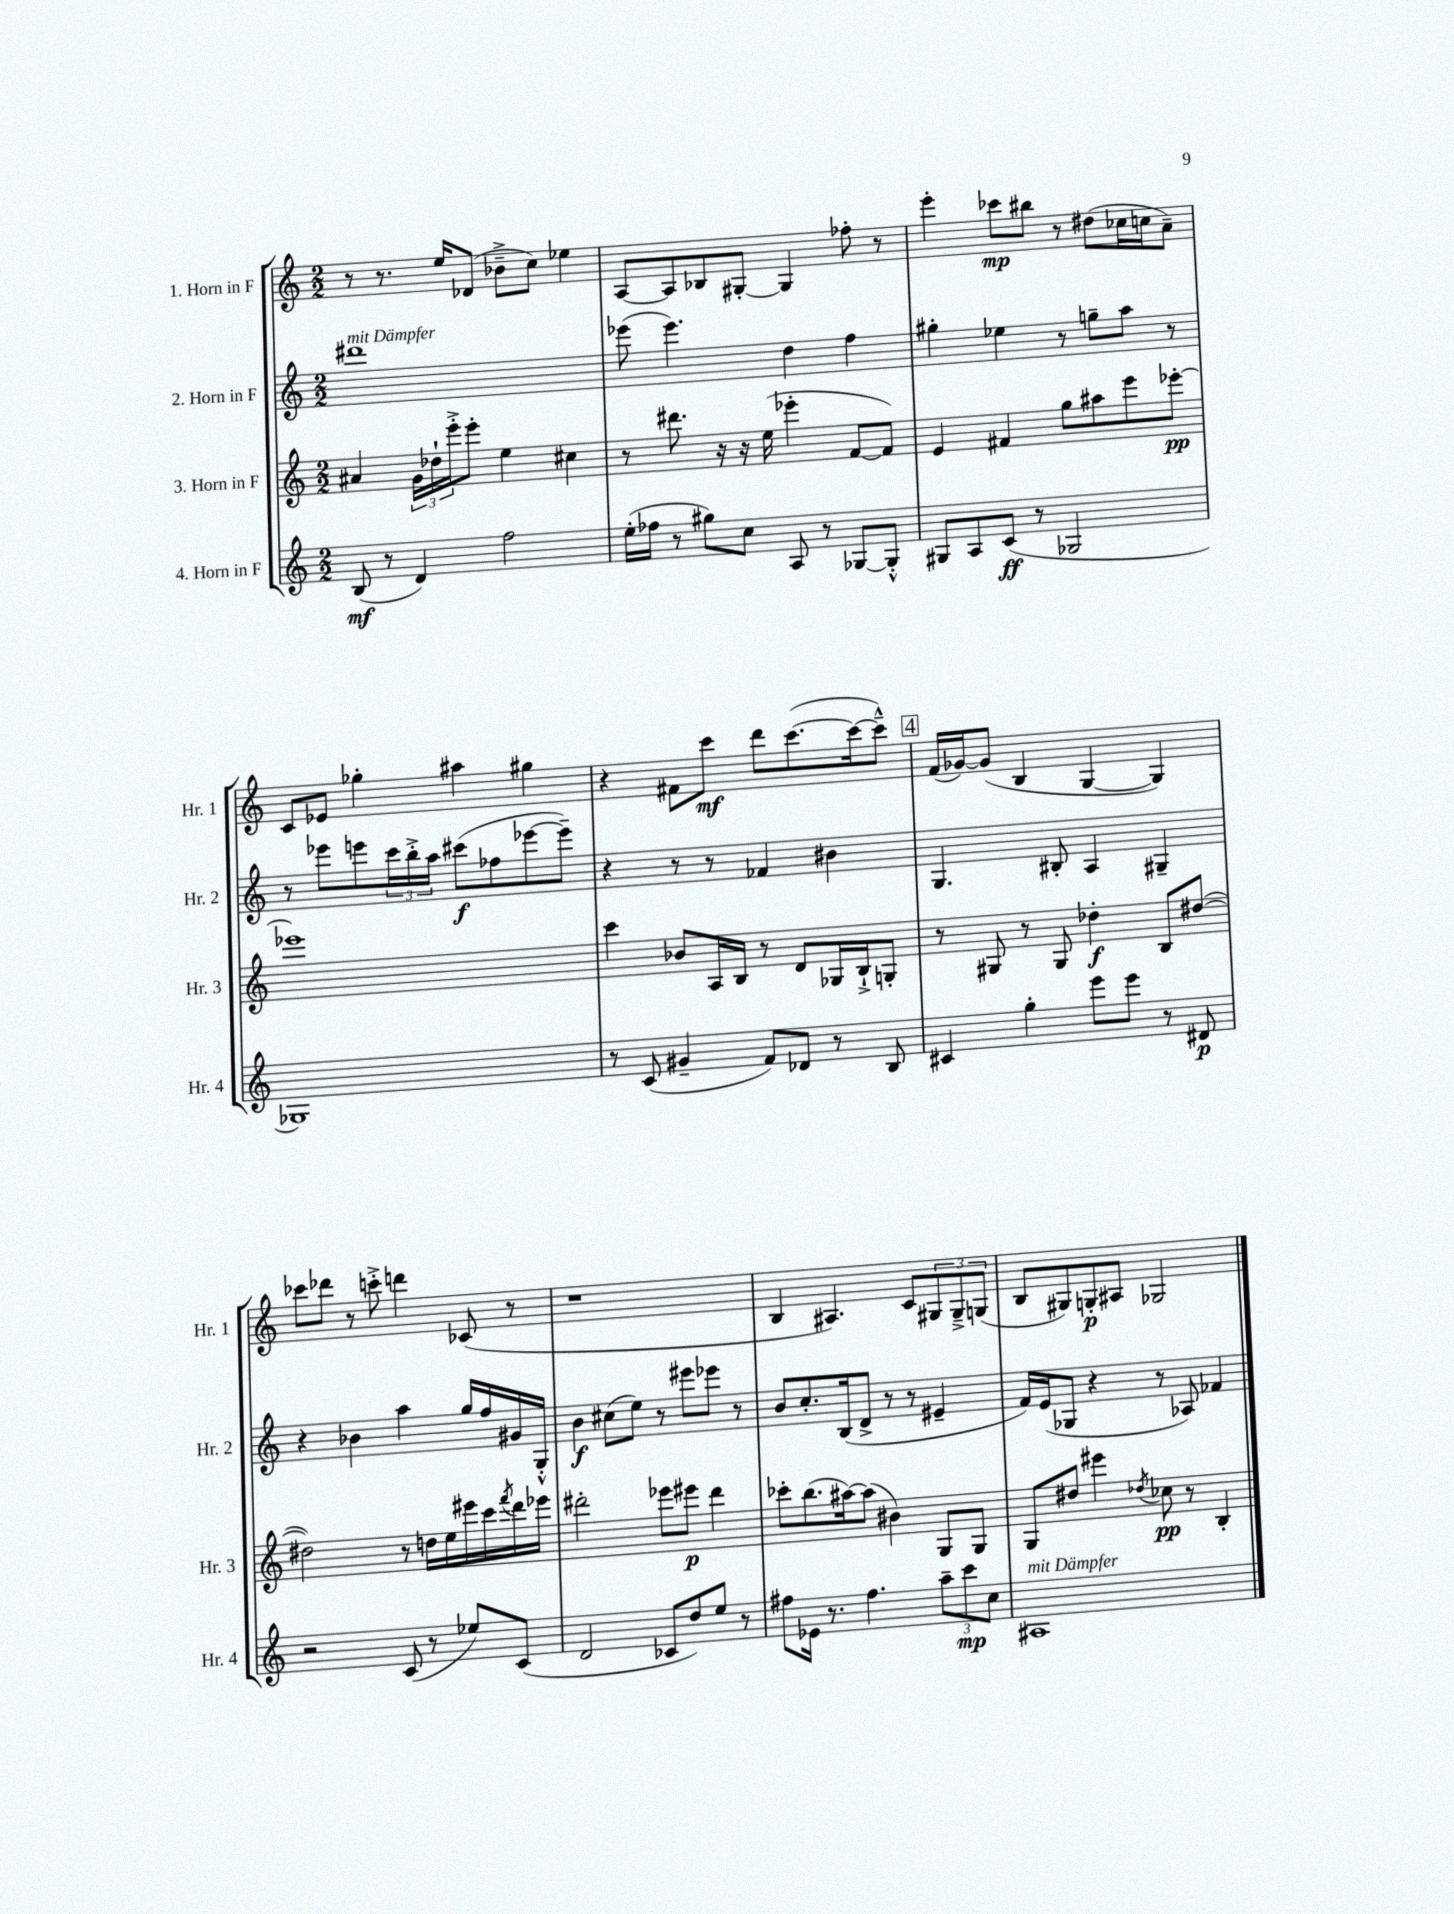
<<
\new StaffGroup <<
\new Staff = "s0" \with { instrumentName = "1. Horn in F" shortInstrumentName = "Hr. 1" } {
    \clef treble \key c \major \numericTimeSignature \time 2/2
    r8 r8. e''16 des'8( bes'8---> c''8) ees''4 |
    a8~ a8 bes8 gis8~-. gis4 fes''8-. r8 |
    e'''4-. ces'''8\mp bis''8 r8 dis''8( ces''16 c''16 a'8--) |
    c'8 ees'8 ges''4-. ais''4 gis''4 |
    r4 fis'8 c'''8\mf d'''8 c'''8.~( c'''16~ c'''8---^) |
    \mark \markup { \box "4" } f'16( ges'16~) ges'8( b4 g4~ g4) |
    ces'''8 des'''8 r8 c'''8-.-> d'''4 ces'8( r8 |
    r1 |
    b4 ais4.) c'8 \tuplet 3/2 { gis8 gis8---> g8( } |
    b8 gis8) g8-.\p ais8 ges2 \bar "|." |
}
\new Staff = "s1" \with { instrumentName = "2. Horn in F" shortInstrumentName = "Hr. 2" } {
    \clef treble \key c \major \numericTimeSignature \time 2/2
    dis'''1^\markup { \italic "mit Dämpfer" } |
    ees'''8( ees'''4.) d''4 f''4 |
    gis''4-. ees''4 r8 g''8-- a''8 r8 |
    r8 ees'''8 e'''8 \tuplet 3/2 { c'''16 b''16-.-> a''16 } cis'''8\f( fes''8 ees'''8~ ees'''8--) |
    r4 r8 r8 fes'4 bis'4 |
    \mark \markup { \box "4" } g4. bis8-. a4 gis4-- |
    r4 bes'4 a''4 g''16 f''16 gis'16 g16-.-^ |
    b'4\f cis''8( e''8) r8 eis'''8 ees'''8 r8 |
    b'8 c''8.-. b16( d'8-> r8 r8 eis'4-- |
    f'16) e'16( ges8 r4 r8 aes8) fes'4 \bar "|." |
}
\new Staff = "s2" \with { instrumentName = "3. Horn in F" shortInstrumentName = "Hr. 3" } {
    \clef treble \key c \major \numericTimeSignature \time 2/2
    ais'4 \tuplet 3/2 { g'16 des''16-! e'''16-.-> } e'''8-. e''4 cis''4 |
    r8 dis'''8. r16 r16 e''16( ees'''4-. f'8~ f'8) |
    e'4 fis'4 g''8 ais''8 e'''8 ees'''8~-.\pp |
    ees'''1 |
    c'''4 bes'8 a16 b16 r8 d'8 ges16 b16-!-> g8-. |
    \mark \markup { \box "4" } r8 gis8 r8 gis8 des''4-.\f b8 dis''8~( |
    dis''2) r8 d''16 e''16 eis'''16 c'''16 \acciaccatura { f'''8 } d'''16 ees'''16 |
    dis'''2-. ees'''8 eis'''8\p dis'''4 |
    ces'''8-. b''8.( ais''16~) ais''8( bis'4) g8 g8 |
    g8 dis''8 eis'''4 \acciaccatura { des''8 } ces''8\pp r8 b4-. \bar "|." |
}
\new Staff = "s3" \with { instrumentName = "4. Horn in F" shortInstrumentName = "Hr. 4" } {
    \clef treble \key c \major \numericTimeSignature \time 2/2
    b8\mf( r8 d'4) f''2 |
    e''16-.( fes''16 r8 gis''8) c''8 a8 r8 ges8~ ges8-.-^ |
    gis8 a8 c'8\ff( r8 ges2 |
    ges1) |
    r8 c'8( gis'4-- f'8) des'8 r8 b8 |
    \mark \markup { \box "4" } cis'4 g''4-. e'''8 e'''8 r8 dis'8\p |
    r2 c'8( r8 ees''8) c'8( |
    d'2 ces'8 d''8) e''8 r8 |
    fis''8 ees'16 r8. fis''4. \tuplet 3/2 { a''8-- c'''8\mp c''8 } |
    ais1^\markup { \italic "mit Dämpfer" } \bar "|." |
}
>>
>>
\layout { \context { \Score \remove "Bar_number_engraver" } }
